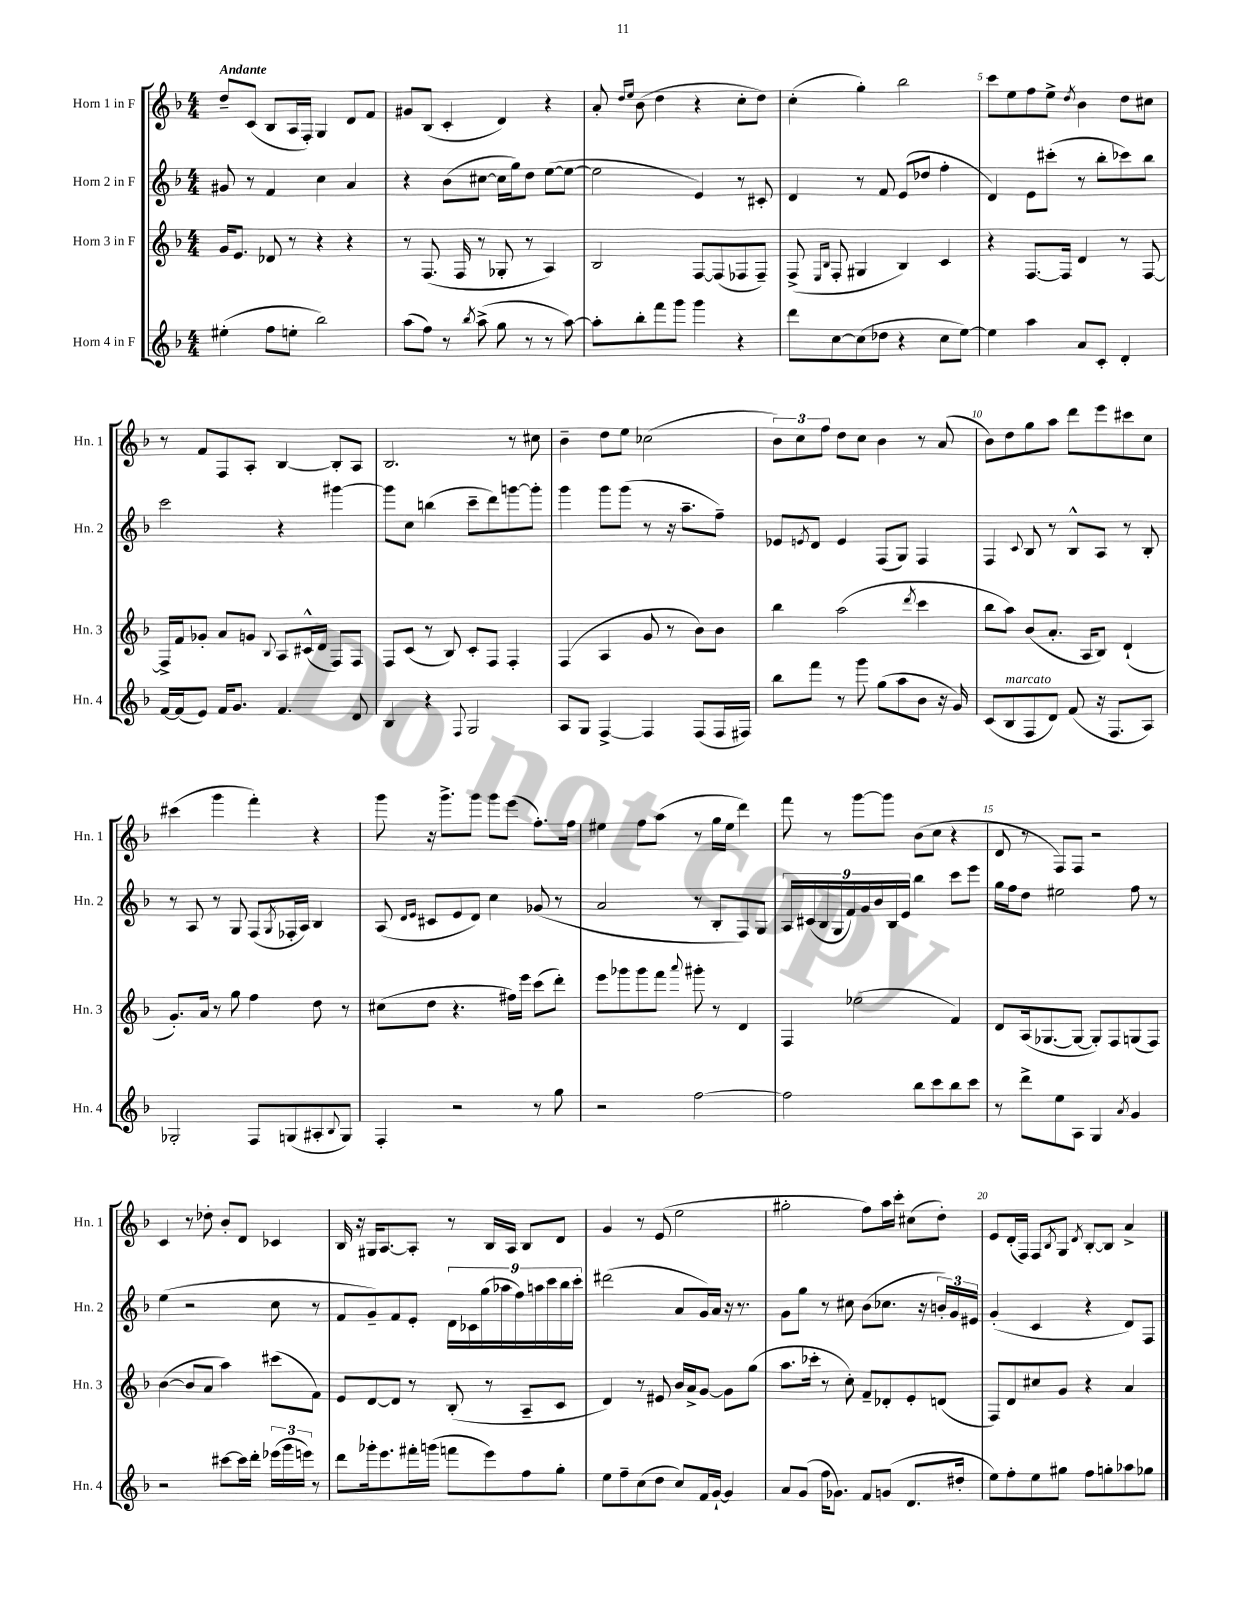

**kern	**kern	**kern	**kern
*part4	*part3	*part2	*part1
*staff4	*staff3	*staff2	*staff1
*I"Horn 4 in F	*I"Horn 3 in F	*I"Horn 2 in F	*I"Horn 1 in F
*I'Hn. 4	*I'Hn. 3	*I'Hn. 2	*I'Hn. 1
*clefG2	*clefG2	*clefG2	*clefG2
*k[b-]	*k[b-]	*k[b-]	*k[b-]
*M4/4	*M4/4	*M4/4	*M4/4
=1	=1	=1	=1
!	!	!	!LO:TX:a:B:t=Andante
(4ee#X'\	16g/KL	8g#X/	8dd~/L
.	8.e/J	.	.
.	.	8r	(8c/J
8ff\L	8d-X/	4f/	8B-/L
8een'\J	8r	.	16A/L
.	.	.	16F'/JJ)
2bb-\)	4r	4cc\	4G/
.	4r	4a/	8d/L
.	.	.	8f/J
=2	=2	=2	=2
(8aa\L	8r	4r	8g#X/L
8ff\J)	(8.F/	.	(8B-/J
8r	.	(8b-\L	4c'/
.	16F/	.	.
8qbb-/	.	.	.
(8aa^\	8r	[8cc#X\J	.
8gg\	8G-X'/	16cc#\LL]	4d/)
.	.	16gg\J)	.
8r	8r	8dd\J	.
8r	4A/)	([8ee\L	4r
[8aa\)	.	8ee\J_	.
=3	=3	=3	=3
8aa'\L]	2B-/	2ee\]	8a'/
.	.	.	16qqdd/LL
.	.	.	16qqee/JJ
8bb-'\	.	.	(8b-\
8fff\	.	.	4dd\
8ggg\J	.	.	.
4ggg\	[8F/L	4e/)	4r
.	(8F/]	.	.
4r	8F-X/	8r	8cc'\L
.	8F-~/J)	8c#X'/	8dd\J)
=4	=4	=4	=4
8ddd\L	(8F^/	4d/	(4cc'\
.	16qqE/LL	.	.
.	16qqB-/JJ	.	.
[8cc\	8F'/	.	.
(8cc\]	4G#X/	8r	4gg'\)
8dd-X\J	.	8f/	.
4r	4B-/)	(8e/L	2bb-\
.	.	8dd-X/J	.
8cc\L	4c/	4ff'\	.
[8ee\J)	.	.	.
=5	=5	=5	=5
4ee\]	4r	4d/)	8ccc\L
.	.	.	8ee\
4aa\	[8.F/L	8e\L	8ff\
.	.	(8ccc#X'\J	8ee^\J
.	16F/Jk]	.	.
.	.	.	8qdd/
8a/L	4d/	8r	4b-\
8c'/J	.	8bb-'\L	.
4d'/	8r	8ccc-X\)	8dd\L
.	[8F/	8bb-\J	8cc#X\J
!!LO:LB:g=z
=6	=6	=6	=6
[16f/LL	16F^/LL]	2ccc\	8r
(16f/J]	16f/J	.	.
8e/J)	8g-X'/J	.	8f/L
16f/KL	8a/L	.	8F/
8.g/J	.	.	.
.	8gn/J	.	8A'/J
.	8qqB-/	.	.
4.f/	8A/L	4r	[4B-/
.	(16c#X^^/L	.	.
.	16d/JJ	.	.
.	8F/L)	[4ggg#X\	8B-'/L]
8d/	8F/J	.	8A/J
=7	=7	=7	=7
4B-/	8F/L	8ggg#\L]	2.B-/
.	(8c/J	8cc\J	.
4r	8r	(4bbn\	.
.	8B-/)	.	.
8qqF/	.	.	.
2G/	8c'/L	8ccc~\L	.
.	8F/J	8ddd\)	.
.	4F'/	[8gggn\	8r
.	.	8ggg'\J]	8cc#X\
=8	=8	=8	=8
8A/L	(4F/	4ggg\	4b-~\
8G/J	.	.	.
[4F^/	4A/	8ggg\L	8dd\L
.	.	(8ggg\J	8ee\J
4F/]	8g/	8r	(2cc-X\
.	8r	16r	.
.	.	8.aa~\L	.
(8F/L	8b-\L)	.	.
16F/L	8b-\J	8ff~\J)	.
16F#X/JJ)	.	.	.
=9	=9	=9	=9
8bb-\L	4bb-\	8e-X/L	12b-\L)
.	.	.	12cc\
.	.	8qen/	.
8fff\J	.	8d/J	.
.	.	.	12ff\J
8r	(2aa\	4e/	8dd\L
8ggg\	.	.	8cc\J
(8gg\L	.	(8F/L	4b-\
8aa\	.	8G/J)	.
.	8qddd/	.	.
8b-\J	4ccc\	4F/	8r
16r	.	.	(8a/
16g/)	.	.	.
=10	=10	=10	=10
(8c/L	8bb-\L	4F/	8b-\L)
!LO:TX:a:i:t=marcato	!	!	!
8B-/	8aa\J)	.	8dd\
.	.	8qqc/	.
8F/	(8b-/L	8B-/	8gg\
8d/J)	8.a'/J	8r	8aa\J
(8f/	.	8B-^^/L	8ddd\L
.	16A/KL	.	.
16r	8B-/J)	8A/J	8eee\
8.F/L	.	.	.
.	(4d`/	8r	8ccc#X\
8A/J)	.	8B-'/	8cc\J
!!LO:LB:g=z
=11	=11	=11	=11
2G-X'/	8.g'/L)	8r	(4ccc#X\
.	.	8A/	.
.	16a/Jk	.	.
.	8r	8r	4ggg\
.	8gg\	8G/	.
8F/L	4ff\	(8F/L	4fff'\)
.	.	8qG/	.
(8Gn/	.	16F-X'/L	.
.	.	16A/JJ)	.
8A#X'/	8dd\	4B-/	4r
8qqB-/	.	.	.
8G/J)	8r	.	.
=12	=12	=12	=12
4F'/	(8cc#X\L	(8A/	8ggg\
.	.	16qqd/LL	.
.	.	16qqe/JJ	.
.	8dd\J	8c#X/L	16r
.	.	.	8.ggg^\L
2r	4.r	8e/	.
.	.	8d/J)	8ggg\J
.	.	4cc\	8ggg\L
.	16ff#X\LL)	.	(8eee\J
.	16eee\JJ	.	.
8r	(8ccc\L	(8g-X/	8.ff'\L)
8gg\	8ddd'\J)	8r	.
.	.	.	16ff\Jk
=13	=13	=13	=13
2r	8eee\L	2a/	4ee#X\
.	8ggg-X\	.	.
.	8ggg-\	.	8ff\L
.	8fff\J	.	(8aa\J
.	8qqaaa/	.	.
[2ff\	8ggg#X'\	8r	8r
.	8r	8B-'/L	16gg\LL
.	.	.	16ee#\JJ
.	4d/	8F/)	4ddd\)
.	.	8G/J	.
=14	=14	=14	=14
2ff\]	4F/	18A/LL	8fff\
.	.	(18c#X/	.
.	.	18B-/	.
.	.	.	8r
.	.	18G/	.
.	.	18f/)	.
.	(2ee-X\	.	[8ggg\L
.	.	18g/	.
.	.	18b-/	.
.	.	.	8ggg\J]
.	.	18B-/	.
.	.	18e/JJ	.
8bb-\L	.	4bb-\	(8b-\L
8ccc\	.	.	8cc\J
8bb-\	4f/)	8ccc\L	4r
8ccc\J	.	8eee\J	.
=15	=15	=15	=15
8r	8d/L	16gg\LL	8d/
.	.	16ff\J	.
8ddd^\L	(16A/k	8dd\J	8r
.	[8.G-X/	.	.
8ee\	.	2ee#X\	8F/L)
8A\J	8G-/J_	.	8F/J
4G/	8G-'/L])	.	2r
.	8F/	.	.
8qa/	.	.	.
4g/	(8Gn/	8ff\	.
.	8F/J)	8r	.
!!LO:LB:g=z
=16	=16	=16	=16
2r	([4b-\	(4ee\	4c/
.	8b-/L]	2r	8r
.	8a/J	.	8dd-X'\
[8ccc#X\L	4aa\)	.	8b-'/L
16ccc#\L]	.	.	8d/J
16ddd'\JJ	.	.	.
(24eee-X\LL	(8ccc#X\L	8cc\	4c-X/
24ggg\	.	.	.
24eeen\JJ)	.	.	.
8r	8f\J)	8r	.
=17	=17	=17	=17
8ddd\L	8e/L	8f/L	16B-/
.	.	.	16r
16ggg-X'\k	[8d/	8g~/)	16G#X/KL
8.eee\	.	.	[8.A/
.	8d/J]	8f/	.
16fff#X'\L	8r	8e'/J	8A'/J]
(16gggn\JJ	.	.	.
8fffn\L	(8B-'/	18d\LL	8r
.	.	18c-X\	.
.	.	(18gg\	.
8eee\)	8r	.	16B-/LL
.	.	18aa-X\	.
.	.	.	16A/JJ
.	.	18ff\)	.
8ff\	8A~/L	.	8B-/L
.	.	18aan\	.
.	.	18ccc\	.
8gg'\J	8c/J	.	8d/J
.	.	18bb-\	.
.	.	18ccc'\JJ	.
=18	=18	=18	=18
8ee\L	4d/)	(2ddd#X\	4g/
8ff~\	.	.	.
(8cc\	8r	.	8r
8dd\J	8e#X/	.	(8e/
8cc/L)	16b-/LL	8a/L	2ee\
.	16a^/J	.	.
16f/L	[8g/J	16g/L)	.
[16g`/JJ	.	16a/JJ	.
4g/]	8g\L]	16r	.
.	.	8.r	.
.	(8gg\J	.	.
=19	=19	=19	=19
8a/L	8.aa\L	8g\L	2gg#X'\
(8g/J	.	8gg\J	.
.	16ccc-X'\Jk	.	.
16ff\KL	8r	8r	.
8.g-X\J)	.	.	.
.	8cc'\)	8cc#X\	.
8f/L	8f~/L	(8b-\L	8ff\L)
(8gn/J	8d-X'/	8.cc-X\J	16aa\L
.	.	.	16ccc'\JJ
8.d/L	8e'/	.	(8cc#X\L
.	.	16r	.
.	(8dn/J	24bn'/LL)	8dd'\J)
.	.	24g/	.
16dd#X'/Jk	.	.	.
.	.	24e#X/JJ	.
=20	=20	=20	=20
8ee\L)	8F/L)	(4g'/	8e/L
8ff'\	8d/	.	(16d'/L
.	.	.	16F/JJ)
8ee\	8cc#X/	4c/	8F/L
.	.	.	8qB-/
8gg#X\J	8g/J	.	8G/J
.	.	.	8qd/
8ff\L	4r	4r	[8B-'/L
8ggn'\	.	.	8B-/J]
8aa-X\	4a/	8d/L)	4a^/
8gg-X\J	.	8F/J	.
==	==	==	==
*-	*-	*-	*-
